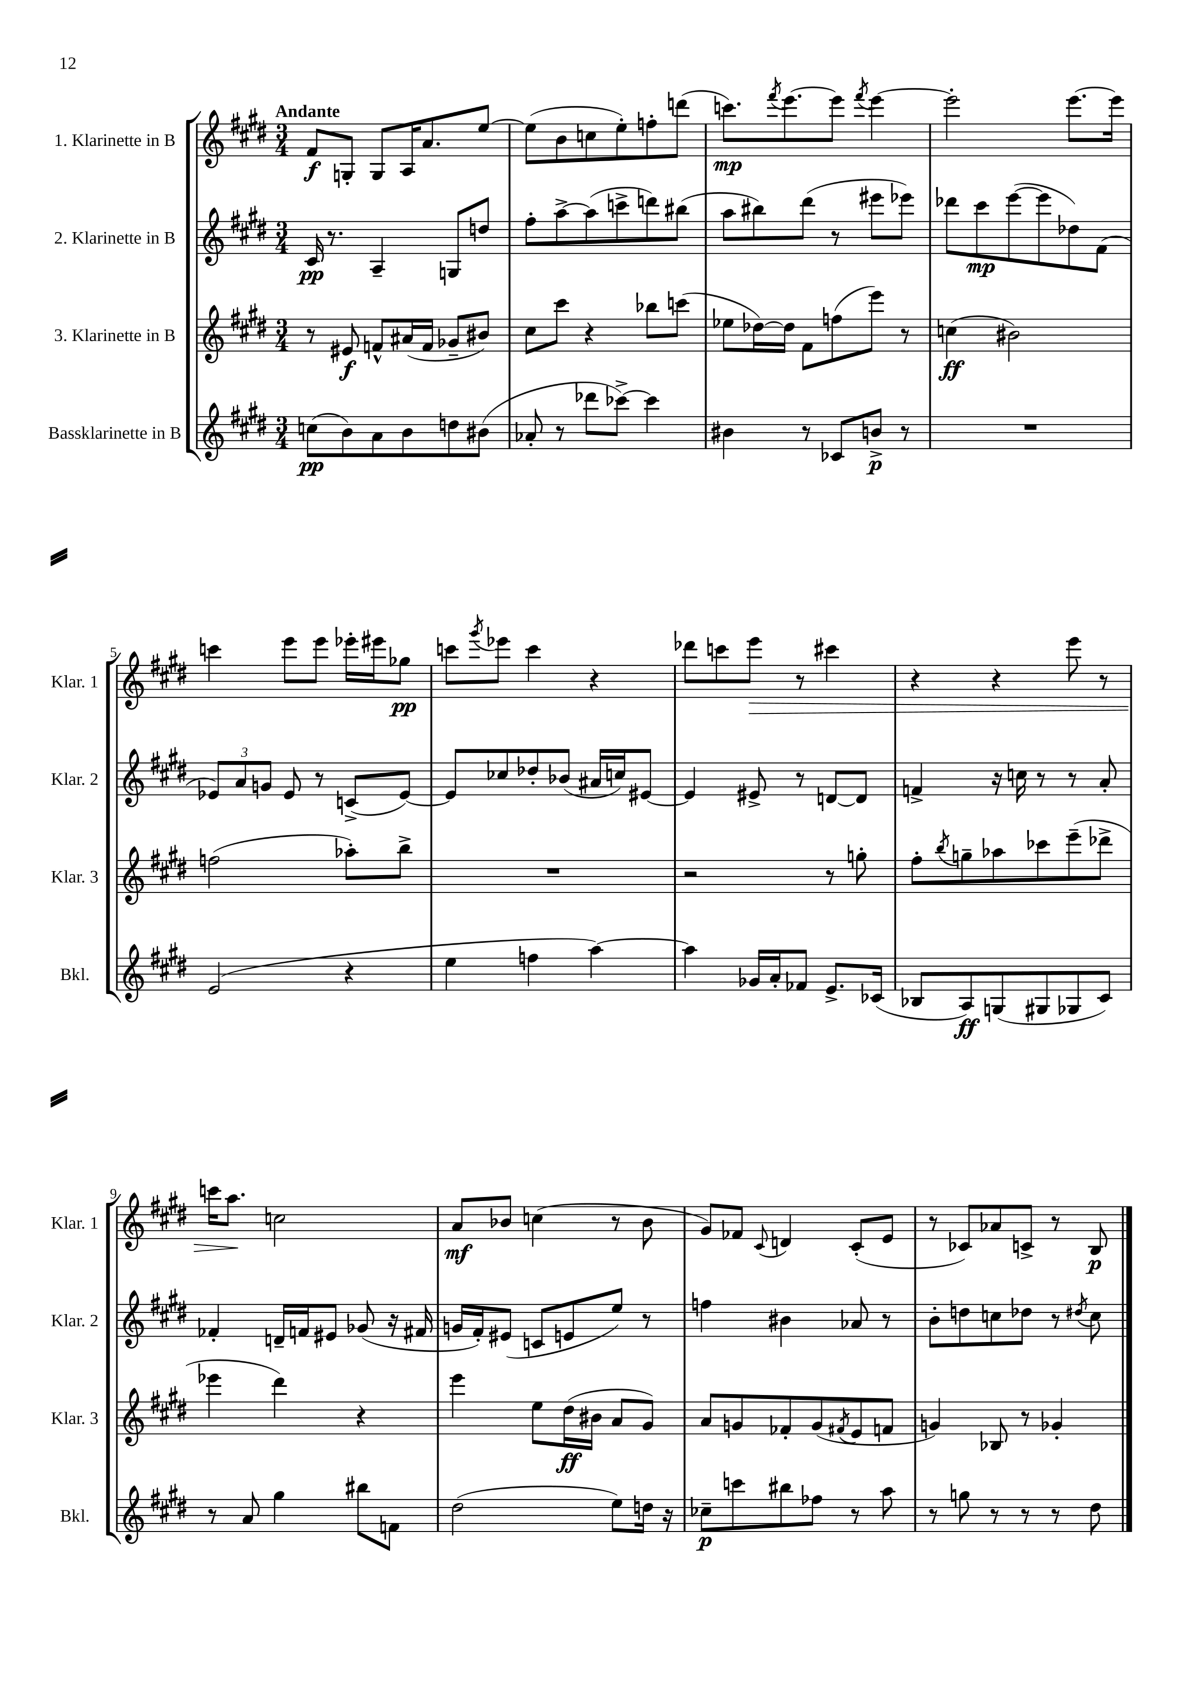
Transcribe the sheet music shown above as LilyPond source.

<<
\new StaffGroup <<
\new Staff = "s0" \with { instrumentName = "1. Klarinette in B" shortInstrumentName = "Klar. 1" } {
    \clef treble \key e \major \numericTimeSignature \time 3/4 \tempo "Andante"
    fis'8\f g8-. g8 a16 a'8. e''8~ |
    e''8( b'8 c''8 e''8-.) f''8-. d'''8( |
    c'''8.\mp) \acciaccatura { fis'''8 } e'''8.~ e'''8 \acciaccatura { fis'''8 } e'''4~ |
    e'''2-. e'''8.~ e'''16 |
    c'''4 e'''8 e'''8 ees'''16-. eis'''16 ges''8\pp |
    c'''8 \acciaccatura { gis'''8 } ees'''8 c'''4 r4 |
    des'''8 c'''8 e'''8\> r8 cis'''4 |
    r4 r4 e'''8 r8 |
    c'''16 a''8.\! c''2 |
    a'8\mf bes'8 c''4( r8 bes'8 |
    gis'8) fes'8 \appoggiatura { cis'8 } d'4 cis'8-.( e'8 |
    r8 ces'8) aes'8 c'8-> r8 b8\p \bar "|." |
}
\new Staff = "s1" \with { instrumentName = "2. Klarinette in B" shortInstrumentName = "Klar. 2" } {
    \clef treble \key e \major \numericTimeSignature \time 3/4
    cis'16\pp r8. a4-- g8 d''8 |
    fis''8-. a''8~-> a''8( c'''8-> d'''8) bis''8( |
    a''8 bis''8) dis'''8( r8 eis'''8 ees'''8) |
    des'''8 cis'''8\mp e'''8~( e'''8 des''8) fis'8( |
    \tuplet 3/2 { ees'8) a'8 g'8 } ees'8 r8 c'8->( ees'8~) |
    ees'8 ces''8 des''8-. bes'8( ais'16 c''16) eis'8~ |
    eis'4 eis'8-> r8 d'8~ d'8 |
    f'4-> r16 c''16 r8 r8 a'8-. |
    fes'4-. d'16-- f'16 eis'8 ges'8( r16 fis'16 |
    g'16 fis'16-.) eis'8( c'8 e'8 e''8) r8 |
    f''4 bis'4 aes'8 r8 |
    b'8-. d''8 c''8 des''8 r8 \acciaccatura { dis''8 } c''8 \bar "|." |
}
\new Staff = "s2" \with { instrumentName = "3. Klarinette in B" shortInstrumentName = "Klar. 3" } {
    \clef treble \key e \major \numericTimeSignature \time 3/4
    r8 eis'8\f f'8-^ ais'16( f'16 ges'8-- bis'8) |
    cis''8 cis'''8 r4 bes''8 c'''8( |
    ees''8 des''16~) des''16 fis'8 f''8( e'''8) r8 |
    c''4\ff( bis'2) |
    f''2( aes''8-.) b''8-> |
    R2. |
    r2 r8 g''8-. |
    fis''8-. \acciaccatura { b''8 } g''8-- aes''8 ces'''8 e'''8--( des'''8-> |
    ees'''4 dis'''4) r4 |
    e'''4 e''8 dis''16\ff( bis'16 a'8 gis'8) |
    a'8 g'8 fes'8-. g'8( \acciaccatura { fis'8 } e'8 f'8 |
    g'4) bes8 r8 ges'4-. \bar "|." |
}
\new Staff = "s3" \with { instrumentName = "Bassklarinette in B" shortInstrumentName = "Bkl." } {
    \clef treble \key e \major \numericTimeSignature \time 3/4
    c''8\pp( b'8) a'8 b'8 d''8 bis'8( |
    aes'8-. r8 des'''8 ces'''8~->) ces'''4 |
    bis'4 r8 ces'8 b'8->\p r8 |
    R2. |
    e'2( r4 |
    e''4 f''4 a''4~) |
    a''4 ges'16 a'16-. fes'8 e'8.-> ces'16( |
    bes8 a8\ff) g8( gis8 ges8 cis'8) |
    r8 a'8 gis''4 bis''8 f'8 |
    dis''2( e''8) d''16 r16 |
    ces''8--\p c'''8 bis''8 fes''8 r8 a''8 |
    r8 g''8 r8 r8 r8 dis''8 \bar "|." |
}
>>
>>
